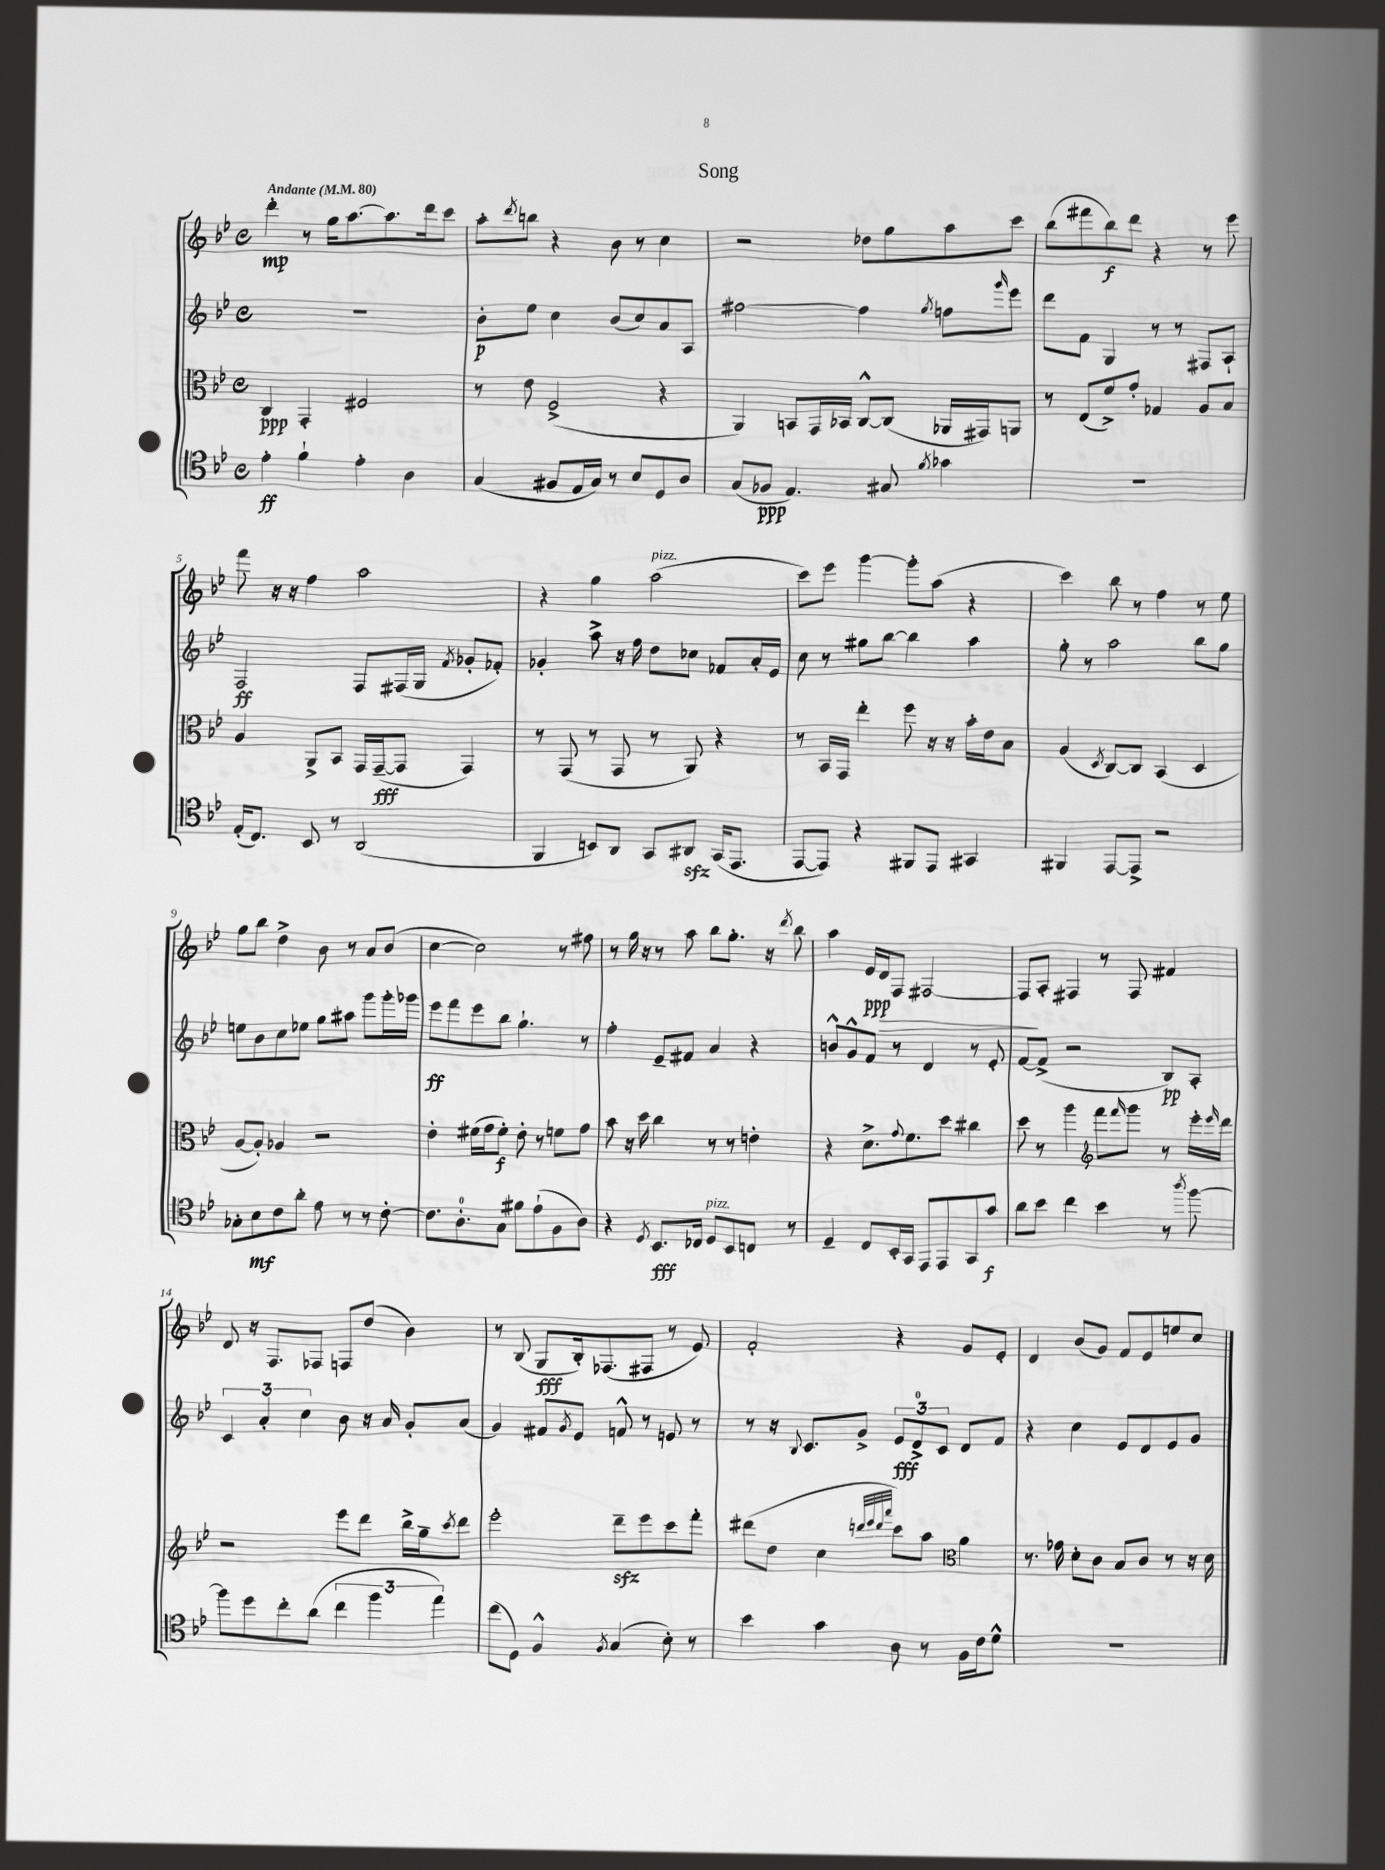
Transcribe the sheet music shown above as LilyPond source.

\header { title = "Song" }
<<
\new StaffGroup <<
\new Staff = "s0" {
    \clef treble \key bes \major \defaultTimeSignature \time 4/4 \tempo "Andante" 4 = 80
    d'''4-.\mp r8 g''16 a''8.~ a''8. d'''16 c'''8 |
    a''8-. \acciaccatura { d'''8 } b''8 r4 bes'8 r8 c''4 |
    r2 des''8 g''8 a''8 c'''8 |
    bes''8( fis'''8 bes''8\f) d'''8 r4 r8 ees'''8 |
    f'''8 r16 r16 f''4 a''2 |
    r4 g''4 a''2^\markup { \italic "pizz." }( |
    c'''8) ees'''8 g'''4~ g'''8-. a''8( r4 |
    c'''4) bes''8 r8 f''4 r8 ees''8 |
    g''8 bes''8 d''4-> bes'8 r8 a'8 bes'8( |
    c''4~ c''2) r8 fis''8 |
    r8 g''16 r16 r8 a''8 bes''8 g''8.-. r16 \acciaccatura { d'''8 } bes''8 |
    a''4 ees'16\ppp d'16\> f8 fis2~ |
    fis8\! a8-. fis4 r8 fis8 fis'4 |
    d'8 r16 f8. fes8 f8 d''8( bes'4) |
    r8 bes8( g8\fff bes16-.) fes8.( fis8 r8 ees'8) |
    f'2-. r4 g'8 ees'8-. |
    d'4 bes'8( g'8) f'8 ees'8 e''8 c''8 \bar "|." |
}
\new Staff = "s1" {
    \clef treble \key bes \major \defaultTimeSignature \time 4/4
    R1 |
    bes'8-.\p ees''8 c''4 bes'8( c''8) a'8 a8 |
    fis''2~ fis''4 \acciaccatura { g''8 } f''8 \grace { g'''16 } ees'''8 |
    d'''8 f'8 g4 r8 r8 fis8 a8-! |
    f2\ff f8 fis16( g16 \acciaccatura { f'8 } ges'8-. fes'8-.) |
    ges'4-. a''8-> r16 f''16 d''8 ces''8 fes'8 a'16-. ees'16 |
    c''8 r8 gis''8 bes''8~ bes''4 a''4 |
    g''8-. r8 a''2 bes''8 g''8 |
    e''8 bes'8 c''8 ees''8 g''8 ais''8 g'''8 g'''16-. ges'''16 |
    ees'''8\ff f'''8 ees'''8 bes''8 g''4.-! r8 |
    f''4-. ees'8-- fis'8 a'4 r4 |
    b'8-^ g'8-^ f'8 r8 d'4 r8 ees'8-. |
    f'8~ f'8->( r2 bes8\pp) a8-. |
    \tuplet 3/2 { c'4 a'4-. c''4 } bes'8 r16 a'16 g'8-. a'8( |
    g'4) fis'8 \acciaccatura { g'8 } ees'8 f'8-^ r8 e'8 r8 |
    r8 r16 \appoggiatura { bes8 } c'8. g'8-> \tuplet 3/2 { ees'8\fff d'8-0-> c'8 } d'8 f'8 |
    r4 c''4 ees'8 d'8 ees'8 g'8 \bar "|." |
}
\new Staff = "s2" {
    \clef alto \key bes \major \defaultTimeSignature \time 4/4
    c4\ppp g,4-. fis2 |
    r8 ees'8 f2->( r4 |
    a,4) b,8 g,16 bes,16 c8~-^ c8( aes,16 gis,16) a,8 |
    r8 ees8( f'8->) g'8-. ges4 a8 bes8 |
    a4 a,8-> bes,8 g,16 g,16~--\fff( g,8 g,4) |
    r8 g,8( r8 g,8 r8 a,8) r4 |
    r8 bes,16 g,16 ees''4-. f''8 r16 r16 bes'16-. ees'16 bes8 |
    a4( \acciaccatura { d8 } c8~) c8 bes,4( d4 |
    a8~ a8-.) aes4 r2 |
    ees'4-. fis'16( g'16 fis'8-.\f) ees'8-. r8 f'8 g'8 |
    bes'8 r16 d''16 c''4 r8 r8 e'4-. |
    r4 d'8.-> \appoggiatura { g'8 } f'8. d''8 cis''4 |
    d''8 r8 a''4 \clef treble f'''8 \grace { f'''16 } g'''8 r8 ees'''16-. \grace { ees'''16 } d'''16 |
    r2 ees'''8 d'''8 bes''16-> g''16-- \acciaccatura { c'''8 } d'''8 |
    ees'''2-. d'''8--\sfz ees'''8 c'''8 f'''8-. |
    dis'''8( d''8 c''4 \grace { d'''32 ees'''32 d'''32 a'''32 } c'''8) a''8 \clef alto a'4 |
    r8. ges'16 d'8-. c'8 bes8 c'8 r8 r16 d'16 \bar "|." |
}
\new Staff = "s3" {
    \clef tenor \key bes \major \defaultTimeSignature \time 4/4
    ees'4-.\ff f'4-! ees'4-. a4 |
    g4( fis8 ees16 g16) r8 bes8 d8 a8 |
    g8( fes8\ppp ees4.) gis8 \acciaccatura { f'8 } ges'4 |
    R1 |
    ees16-.( c8.) bes,8 r8 a,2( |
    f,4 b,8) a,8 g,8 ais,8\sfz g,16( ees,8. |
    ees,8~ ees,8) r4 fis,8 ees,8 gis,4 |
    fis,4 ees,8~ ees,8-> r2 |
    ges8-. bes8\mf c'8 a'8-. ees'8 r8 r8 c'8~-. |
    c'8. a8.-0-. g8 fis'8 ees'8-!( f8 a8) |
    r4 \acciaccatura { d8 } bes,8.\fff ces16 d8^\markup { \italic "pizz." } bes,8 c8 r8 |
    d4-- c8 bes,16-. g,16 ees,8 ees,8 g,8 g'8\f |
    a'8 bes'8 c''4 bes'4 r8 \acciaccatura { a''8 } f''8~ |
    f''8 d''8 c''8-. a'8( \tuplet 3/2 { c''4 f''4 ees''4) } |
    c''8( d8) f4-^ \acciaccatura { f8 } g4( bes8-.) r8 |
    bes'4 g'4 a8 r8 f16 c'16 d'8-^ |
    R1 \bar "|." |
}
>>
>>
